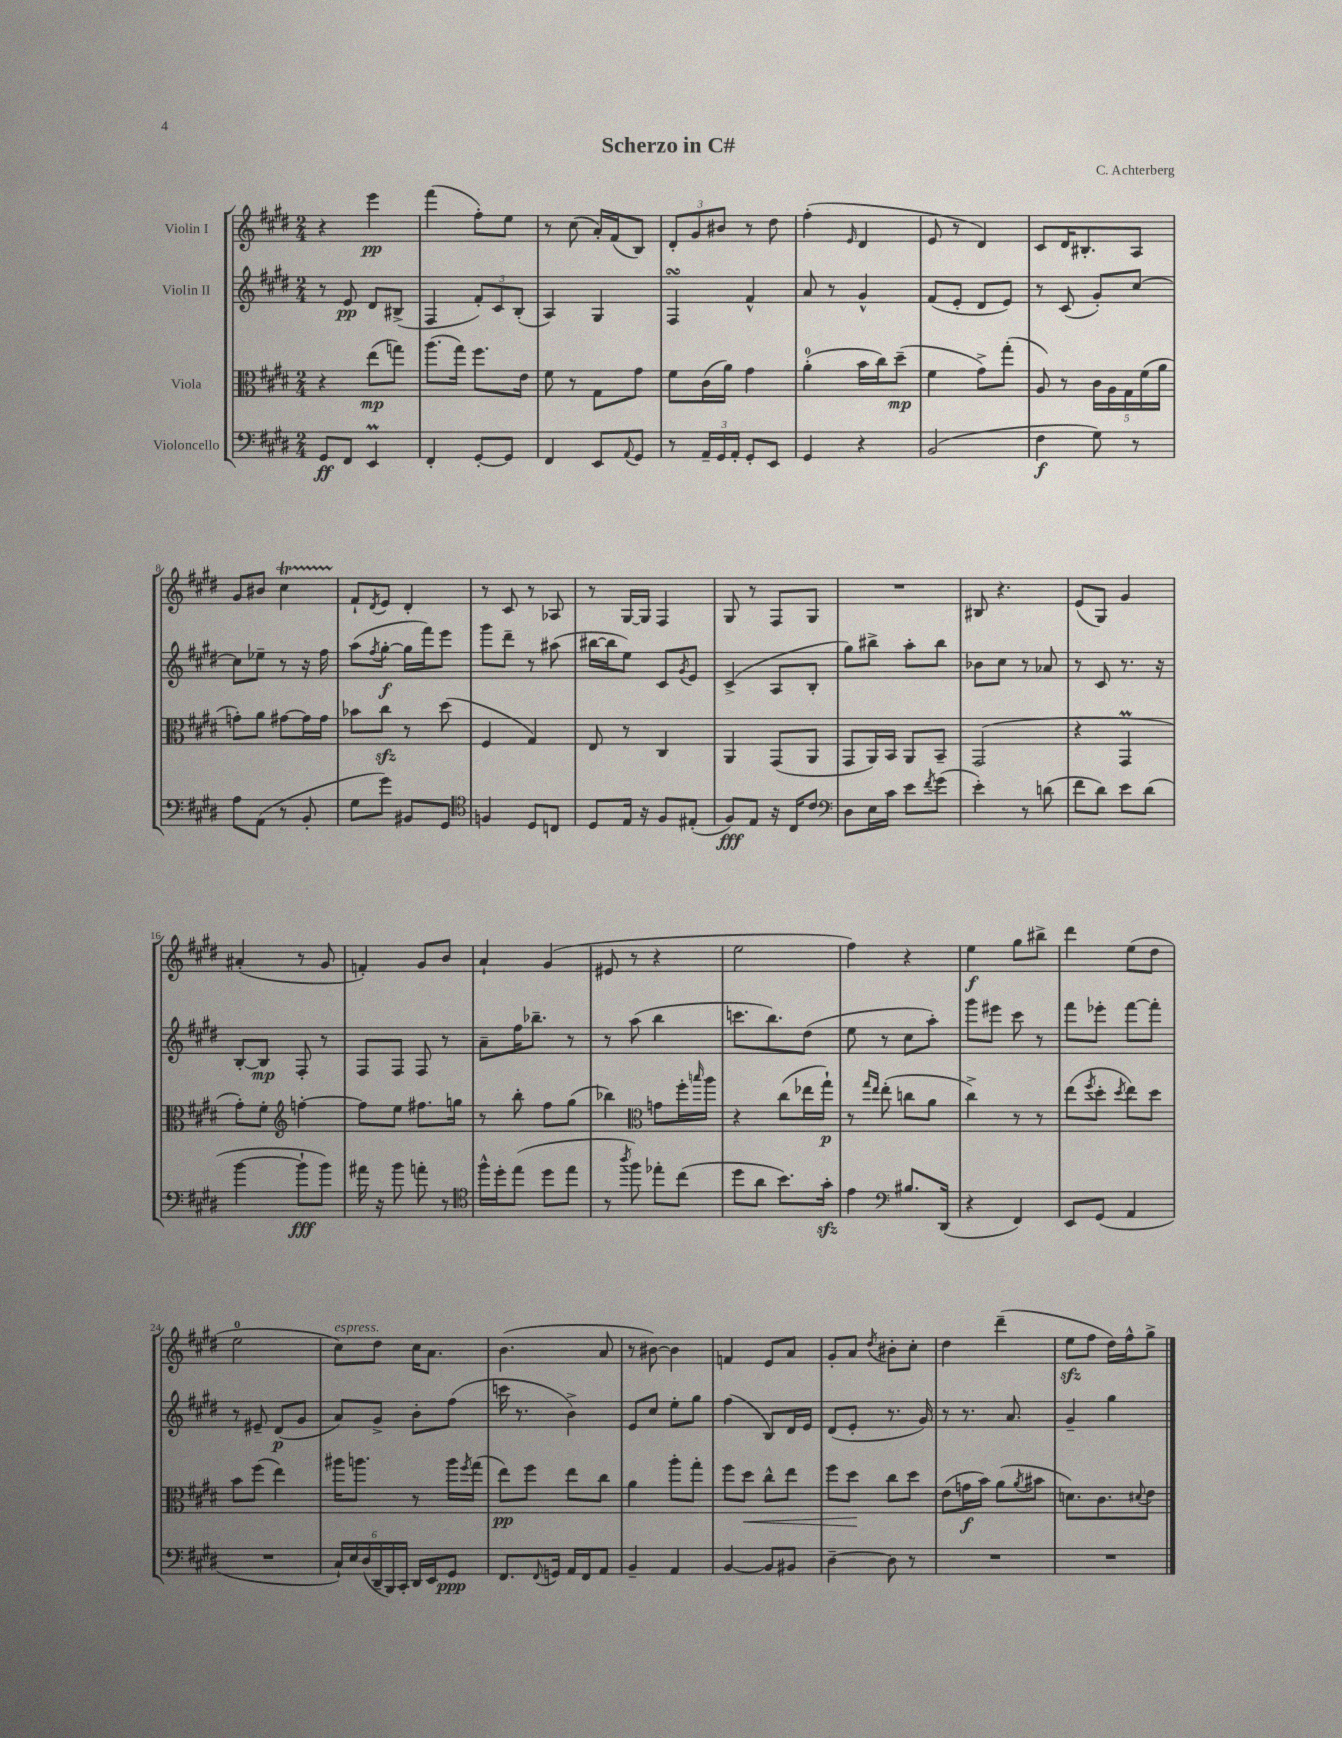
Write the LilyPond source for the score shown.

\header { title = "Scherzo in C#" composer = "C. Achterberg" }
<<
\new StaffGroup <<
\new Staff = "s0" \with { instrumentName = "Violin I" } {
    \clef treble \key e \major \numericTimeSignature \time 2/4
    r4 e'''4\pp |
    fis'''4( fis''8-.) e''8 |
    r8 cis''8( a'16-.) fis'16( b8) |
    \tuplet 3/2 { dis'8-. gis'8 bis'8 } r8 dis''8 |
    fis''4-.( \grace { e'16 } dis'4 |
    e'8 r8 dis'4) |
    cis'8 dis'16 bis8.-. a8 |
    gis'8 bis'8 cis''4\startTrillSpan |
    fis'8-!\stopTrillSpan \acciaccatura { dis'8 } e'8 dis'4-. |
    r8 cis'8 r8 aes8 |
    r8 gis16~ gis16 fis4 |
    gis8 r8 fis8 gis8 |
    R2 |
    bis8 r4. |
    e'8( gis8) gis'4 |
    ais'4-.( r8 gis'8 |
    f'4-.) gis'8 b'8 |
    a'4-! gis'4( |
    eis'8 r8 r4 |
    e''2 |
    fis''4) r4 |
    e''4\f gis''8 bis''8-> |
    dis'''4 e''8( dis''8 |
    e''2-0 |
    cis''8^\markup { \italic "espress." }) dis''8 cis''16 a'8. |
    b'4.( a'8 |
    r8 bis'8~) bis'4 |
    f'4 e'8 a'8 |
    gis'8-. a'8 \acciaccatura { dis''8 } bis'8-. cis''8-. |
    dis''4 dis'''4--( |
    e''8\sfz fis''8 dis''16) fis''16-^ gis''8-> \bar "|." |
}
\new Staff = "s1" \with { instrumentName = "Violin II" } {
    \clef treble \key e \major \numericTimeSignature \time 2/4
    r8 e'8\pp dis'8 bis8->( |
    fis4 \tuplet 3/2 { fis'8-.) cis'8 b8-.( } |
    a4) gis4 |
    fis4\turn fis'4-^ |
    a'8 r8 gis'4-^ |
    fis'8( e'8-. dis'8 e'8) |
    r8 cis'8( gis'8-.) cis''8~ |
    cis''8 ees''8-- r8 r16 fis''16 |
    a''8( \acciaccatura { fis''8 } gis''8~-.\f gis''16 fis'''16) e'''8 |
    gis'''8 dis'''8-- r8 ais''8( |
    bis''16~ bis''16 e''8) cis'8 \acciaccatura { gis'8 } e'8 |
    cis'4->( a8 b8-. |
    gis''8) bis''8-> a''8-. bis''8 |
    bes'8 cis''8 r8 aes'8 |
    r8 cis'8 r8. r16 |
    b8~-. b8\mp fis8-. r8 |
    fis8 fis8 fis8 r8 |
    a'8-- fis''16 bes''8.-- r8 |
    r8 a''8( b''4 |
    c'''8. b''8.) dis''8( |
    e''8 r8 cis''8 a''8-.) |
    gis'''8 eis'''8 cis'''8 r8 |
    fis'''8 ees'''8-. fis'''8~ fis'''8-. |
    r8 eis'8-- dis'8\p( gis'8 |
    a'8) gis'8-> b'8-. fis''8( |
    c'''16 r8. b'4->) |
    e'8 cis''8 e''8-. gis''8 |
    fis''4( b8) dis'16 e'16 |
    dis'8( e'8-. r8. gis'16) |
    r8 r8. a'8. |
    gis'4-- gis''4 \bar "|." |
}
\new Staff = "s2" \with { instrumentName = "Viola" } {
    \clef alto \key e \major \numericTimeSignature \time 2/4
    r4 e''8\mp( g''8) |
    a''8.( gis''16) fis''8. e'16 |
    fis'8 r8 gis8 gis'8 |
    fis'8 cis'16( a'16) gis'4 |
    a'4-0-.( b'16 cis''16) dis''8--\mp( |
    fis'4 gis'8->) gis''8-.( |
    a8) r8 \tuplet 5/4 { cis'16 a16 gis16 fis'16( a'16 } |
    g'8-.) a'8 gis'8~ gis'16 gis'16 |
    bes'8 cis''8\sfz r8 dis''8( |
    fis4 gis4) |
    e8 r8 cis4 |
    a,4 gis,8( a,8 |
    gis,8 a,16) b,16 a,8 b,8-- |
    gis,2( |
    r4 gis,4\prall |
    gis'8-.) fis'8-. \clef treble f''4~-. |
    f''8 e''8 fis''8. g''16 |
    r8 b''8-. fis''8 gis''8( |
    bes''4) \clef alto g'8 fis''16-. \grace { b''16 } a''16 |
    r4 cis''8( ees''16 gis''16-!\p) |
    r8 \grace { gis''16 e''16 } e''8-.( c''8 a'8 |
    cis''4->) r8 r8 |
    e''8( \acciaccatura { fis''8 } dis''8-. \acciaccatura { dis''8 } e''8) dis''8 |
    b'8 fis''8( e''4) |
    ais''16 a''8. r8 a''16 \acciaccatura { fis''8 } gis''16( |
    e''8\pp) fis''8 e''8 cis''8 |
    a'4 a''8-. gis''8-. |
    fis''8 dis''8\< cis''8-^ e''8 |
    fis''8 dis''8\! cis''8 dis''8 |
    e'8( g'16\f b'16) a'8( \acciaccatura { a'8 } bis'8 |
    d'8.) cis'8. \appoggiatura { dis'8 } e'8 \bar "|." |
}
\new Staff = "s3" \with { instrumentName = "Violoncello" } {
    \clef bass \key e \major \numericTimeSignature \time 2/4
    gis,8\ff fis,8 e,4\prall |
    fis,4-. gis,8~-. gis,8 |
    fis,4 e,8 \appoggiatura { a,8 } gis,8 |
    r8 \tuplet 3/2 { a,16-- gis,16 a,16-. } gis,8-. e,8 |
    gis,4 r4 |
    b,2( |
    fis4\f gis8) r8 |
    a8 a,8( r8 b,8-. |
    gis8 gis'8) bis,8 gis,8 |
    \clef tenor f4 dis8 c8 |
    dis8 e16 r16 fis8 eis8-.( |
    fis8\fff) e8 r16 cis16 cis'8 |
    \clef bass dis8 e16 cis'16 e'8 \acciaccatura { fis'8 } gis'8( |
    e'4-.) r8 d'8( |
    fis'8 dis'8) e'8 dis'8( |
    b'4~ b'8-!\fff b'8) |
    ais'16 r16 b'8 a'8-. r8 |
    \clef tenor fis''16-^ dis''16-. e''8( dis''8 e''8 |
    r8 \acciaccatura { a''8 } fis''8) ees''8-. cis''8( |
    dis''8 a'8 b'8.) gis'16-.\sfz |
    e'4 \clef bass bis8. dis,16( |
    r4 fis,4) |
    e,8 gis,8( a,4 |
    R2 |
    \tuplet 6/4 { cis16-!) e16 dis16( dis,16-- b,,16) cis,16-. } dis,16 e,16 gis,8\ppp |
    fis,8. \appoggiatura { fis,8 } g,16 a,16 fis,16 a,8 |
    b,4-- a,4 |
    b,4~ b,8 bis,8 |
    dis4~-- dis8 r8 |
    R2 |
    R2 \bar "|." |
}
>>
>>
